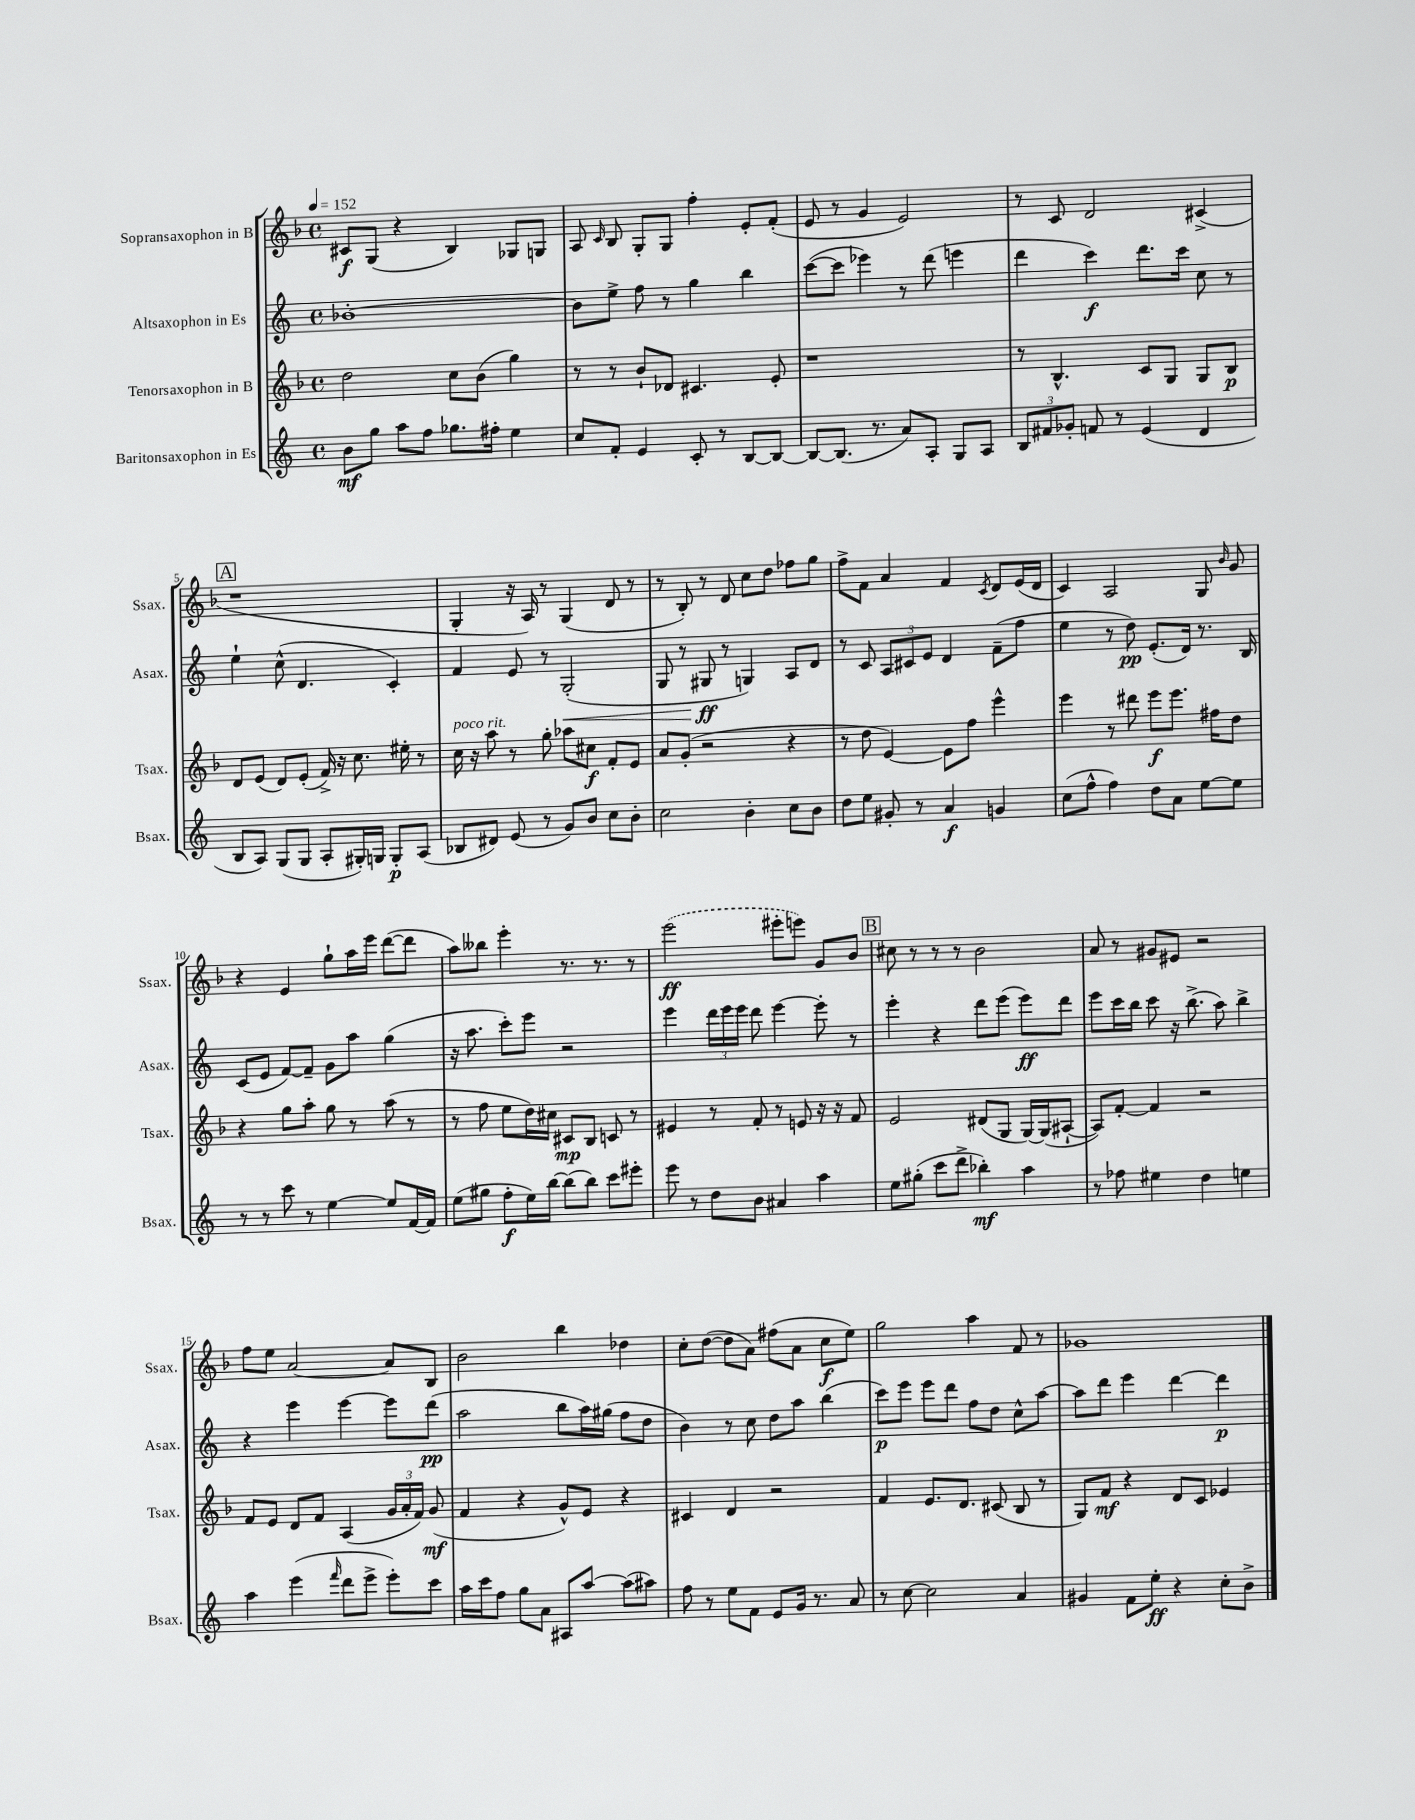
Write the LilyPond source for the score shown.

<<
\new StaffGroup <<
\new Staff = "s0" \with { instrumentName = "Sopransaxophon in B" shortInstrumentName = "Ssax." } {
    \clef treble \key f \major \defaultTimeSignature \time 4/4 \tempo 4 = 152
    \autoBeamOff cis'8[\f g8]( r4 bes4) ges8[ g8] |
    a8 \grace { c'16 } bes8 g8[-. g8] f''4-. e'8[-. f'8]-.( |
    e'8 r8 g'4 e'2) |
    r8 c'8 d'2 cis'4->( |
    \mark \markup { \box "A" } r1 |
    g4-. r16 a16) r8 g4( d'8 r8 |
    r8 bes8-.) r8 d'8 c''8[ d''8] fes''8[ g''8] |
    f''8[-> f'8] a'4 f'4 \acciaccatura { c'8 } d'8[ e'16( d'16] |
    c'4) a2 g8 \grace { bes'16 } g'8 |
    r4 e'4 g''8[-! a''16 e'''16] d'''8[~( d'''8] |
    a''8[) beses''8] e'''4-. r8. r8. r8 |
    \once \slurDashed e'''2\ff( eis'''8[-. e'''8]) g'8[ bes'8] |
    \mark \markup { \box "B" } cis''8 r8 r8 r8 bes'2 |
    a'8 r8 gis'8[ eis'8] r2 |
    f''8[ e''8] a'2~ a'8[ bes8] |
    bes'2 bes''4 des''4 |
    c''8[-. d''8]~( d''8[ a'8]) fis''8[( a'8] c''8[\f e''8]) |
    g''2 a''4 f'8 r8 |
    ges'1 \bar "|." |
}
\new Staff = "s1" \with { instrumentName = "Altsaxophon in Es" shortInstrumentName = "Asax." } {
    \clef treble \key c \major \defaultTimeSignature \time 4/4
    \autoBeamOff bes'1~-. |
    bes'8[ e''8]-> f''8 r8 g''4 b''4 |
    c'''8[~( c'''8] ees'''4) r8 d'''8( e'''4 |
    d'''4 c'''4\f) d'''8.[ c'''16] c''8 r8 |
    \mark \markup { \box "A" } e''4-! c''8-^( d'4. c'4-.) |
    f'4 e'8 r8 g2-.\<( |
    g8 r8 gis8\ff\! r8 g4) a8[ d'8] |
    r8 c'8 \tuplet 3/2 { a8[ cis'8 e'8] } d'4 f'8[--( f''8] |
    e''4 r8 d''8\pp) e'8.[-.( d'16]) r8. b16 |
    c'8[( e'8] f'8[~) f'8]-- g'8[ a''8] g''4( |
    r16 a''8. c'''8[-.) e'''8] r2 |
    e'''4 \tuplet 3/2 { d'''16[ e'''16 e'''16] } d'''8 e'''4~ e'''8-. r8 |
    \mark \markup { \box "B" } e'''4-. r4 d'''8[ e'''8]( e'''8[\ff) d'''8] |
    e'''8[ c'''16 b''16] c'''8 r16 b''8.->( a''8) b''4-> |
    r4 e'''4 e'''4~ e'''8[ d'''8]\pp( |
    a''2 b''8[ a''16) gis''16]( f''8[ d''8] |
    b'4) r8 c''8 d''8[ a''8] b''4( |
    c'''8[\p) e'''8] e'''8[ d'''8] f''8[ d''8] c''8[-^ a''8]~ |
    a''8[ d'''8] e'''4 d'''4~ d'''4\p \bar "|." |
}
\new Staff = "s2" \with { instrumentName = "Tenorsaxophon in B" shortInstrumentName = "Tsax." } {
    \clef treble \key f \major \defaultTimeSignature \time 4/4
    \autoBeamOff d''2 c''8[ bes'8]( g''4) |
    r8 r8 bes'8[-! des'8] cis'4. e'8-. |
    r1 |
    r8 bes4.-^ c'8[ g8] g8[ bes8]\p |
    \mark \markup { \box "A" } d'8[ e'8]( d'8[) e'8]-.( f'16->) r16 c''8. eis''16-. r8 |
    c''16^\markup { \italic "poco rit." } r16 a''8 r8 g''8-. aes''8[ cis''8]\f f'8[-. e'8] |
    a'8[ g'8]-.( r2 r4 |
    r8 d''8 e'4~) e'8[ f''8] e'''4-^ |
    e'''4 r8 dis'''8 e'''8[\f e'''8.] fis''16[ d''8] |
    r4 g''8[ a''8]-. g''8 r8 a''8( r8 |
    r8 f''8 e''8[ d''16) cis''16] cis'8[\mp bes8] c'8 r8 |
    eis'4 r8 f'8-. r8 e'8 r16 r16 f'8 |
    \mark \markup { \box "B" } e'2 dis'8[( g8] g16[~) g16( ais8]~-! |
    ais8[) f'8]~-. f'4 r2 |
    f'8[ e'8] d'8[ f'8] a4( \tuplet 3/2 { g'16[ a'16-. f'16]) } g'8\mf( |
    f'4 r4 g'8[-^) e'8] r4 |
    cis'4 d'4 r2 |
    f'4 e'8.[ d'8.] cis'8( bes8 r8 |
    g8[) f'8]\mf r4 d'8[ c'8] ees'4 \bar "|." |
}
\new Staff = "s3" \with { instrumentName = "Baritonsaxophon in Es" shortInstrumentName = "Bsax." } {
    \clef treble \key c \major \defaultTimeSignature \time 4/4
    \autoBeamOff b'8[\mf g''8] a''8[ f''8] ges''8.[ fis''16]-. e''4 |
    c''8[ f'8]-. e'4 c'8-. r8 b8[~ b8]~ |
    b8[~ b8.]( r8. a'8[) a8]-. g8[ a8] |
    \tuplet 3/2 { b8[ fis'8 ges'8]-. } f'8 r8 e'4( d'4 |
    \mark \markup { \box "A" } b8[ a8]) g8[( g8] a8[-. gis16-.) g16] g8[-.\p a8]( |
    bes8[ dis'8]) e'8( r8 g'8[) b'8] c''8[ b'8]-. |
    c''2 b'4-. c''8[ b'8] |
    d''8[ e''8] gis'8-. r8 a'4\f g'4 |
    c''8[( f''8]-^ f''4) d''8[ a'8] e''8[~ e''8] |
    r8 r8 c'''8 r8 e''4~ e''8[ f'16~ f'16] |
    e''8[( gis''8] f''8[-.\f e''16) b''16]~ b''8[( b''8]) c'''8[ eis'''8]-. |
    e'''8 r8 d''8[ b'8] ais'4 a''4 |
    \mark \markup { \box "B" } e''8[ gis''8]-.( c'''8[ d'''8]-> bes''4-.\mf) a''4 |
    r8 fes''8 eis''4 d''4 e''4 |
    a''4 e'''4( \grace { f'''16 } d'''8[ e'''8]-> e'''8[-.) c'''8] |
    a''16[ c'''16 f''8] g''8[ a'8] ais8[ a''8]~ a''8[( ais''8]) |
    f''8 r8 e''8[ f'8] e'8[ g'16] r8. a'8 |
    r8 c''8~ c''2 a'4 |
    gis'4 f'8[ e''8]-.\ff r4 c''8[-. b'8]-> \bar "|." |
}
>>
>>
